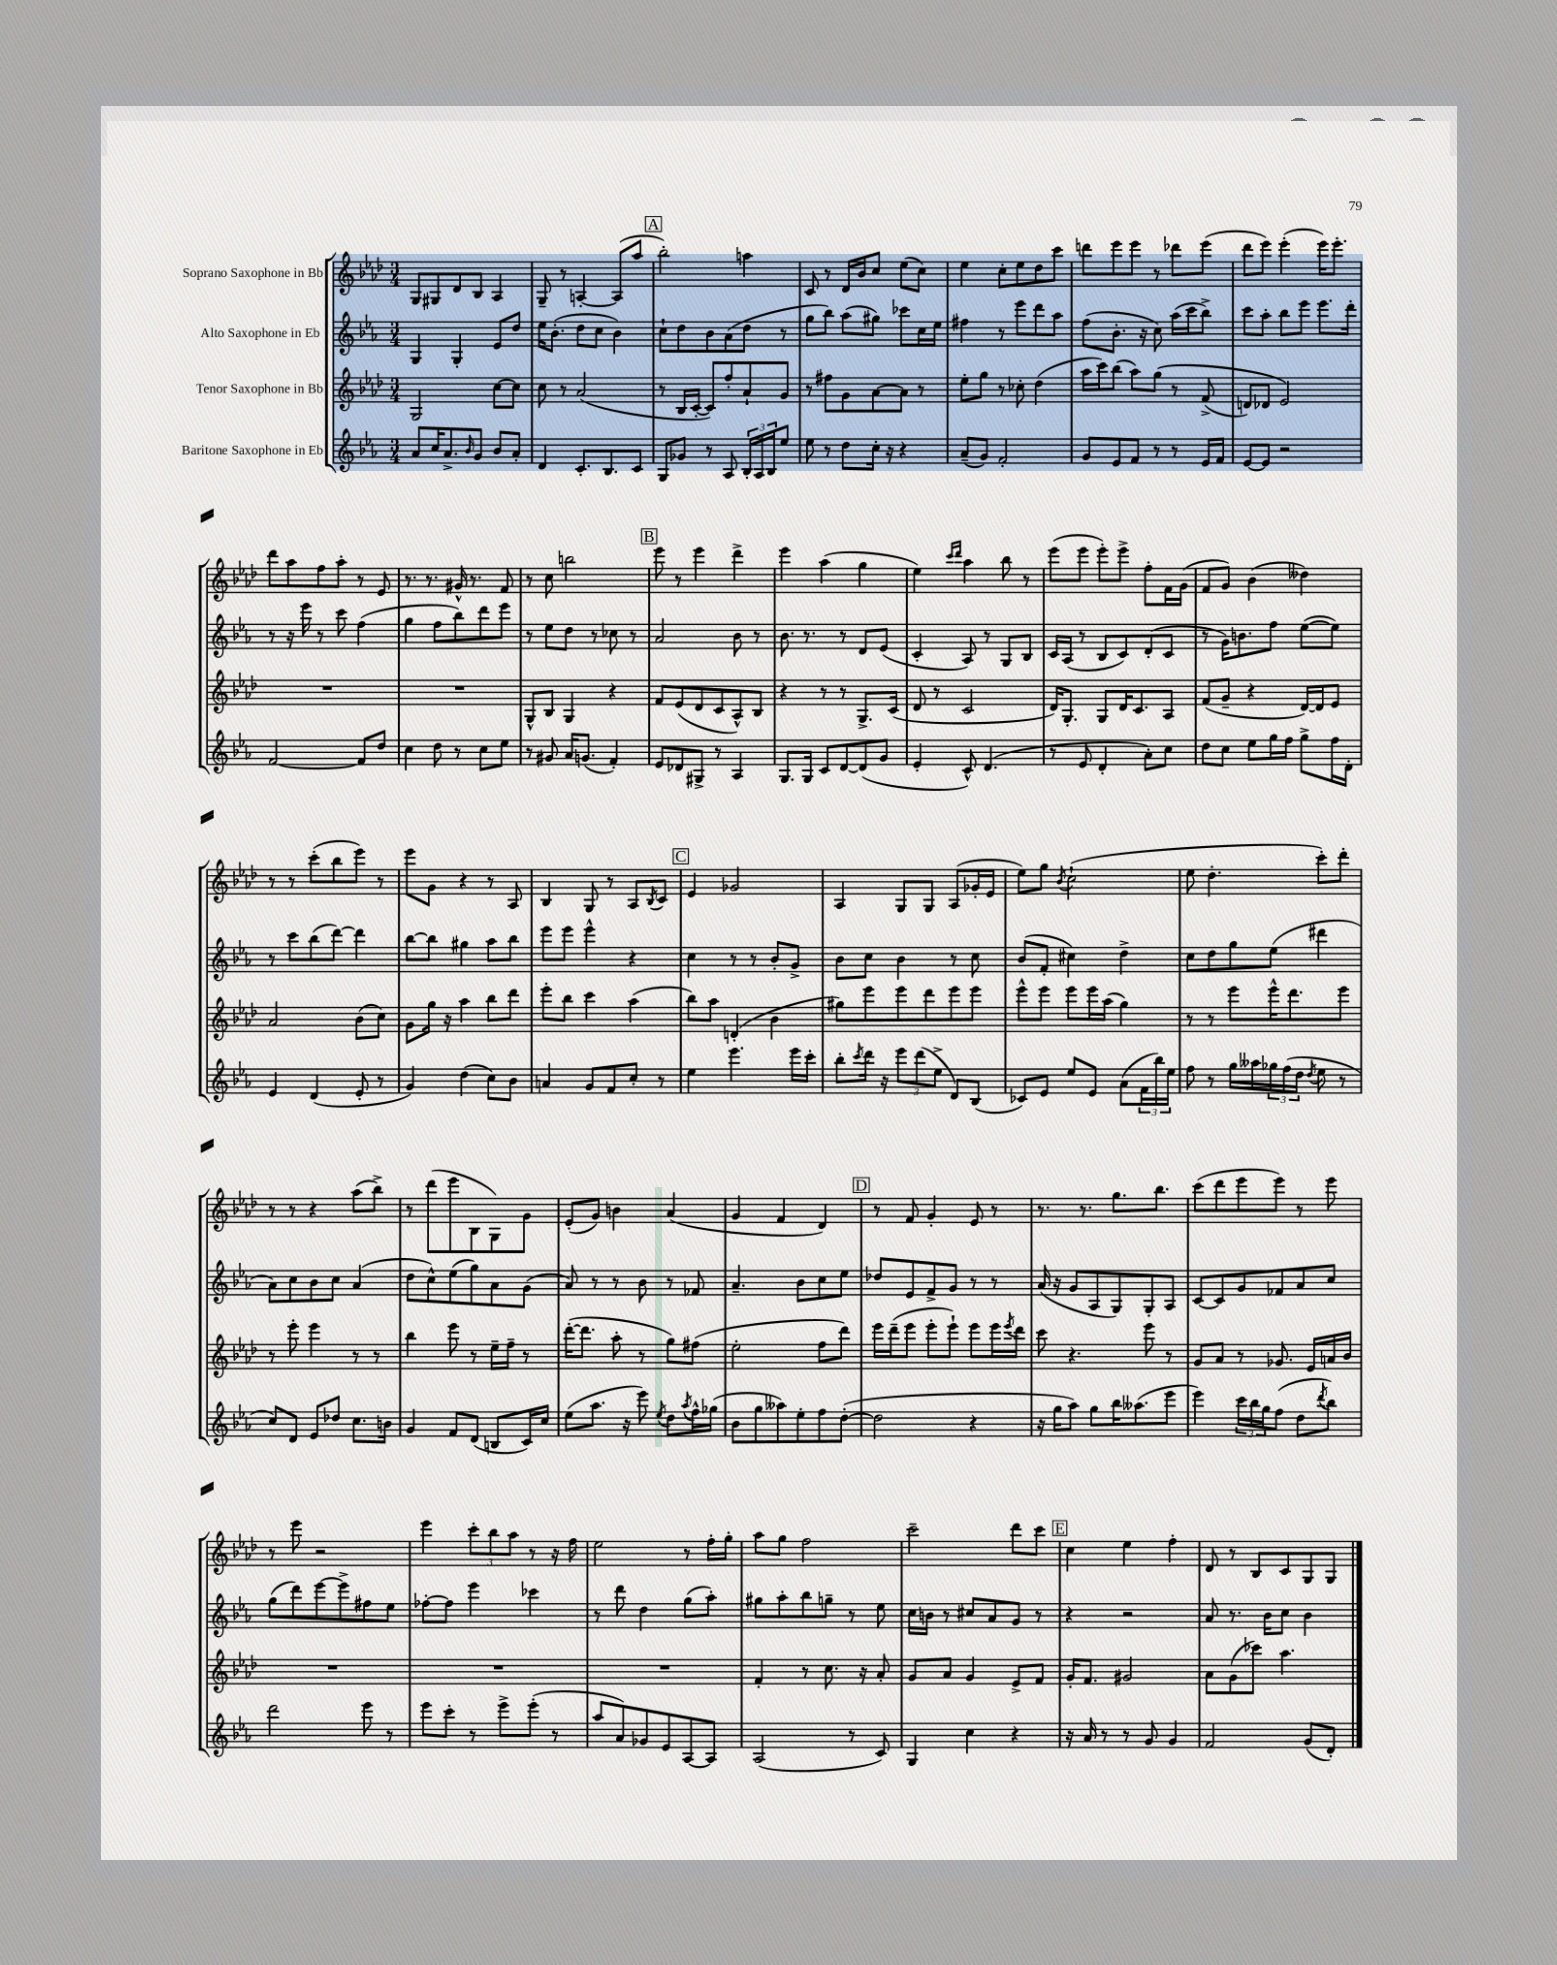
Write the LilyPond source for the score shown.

<<
\new StaffGroup <<
\new Staff = "s0" \with { instrumentName = "Soprano Saxophone in Bb" } {
    \clef treble \key aes \major \numericTimeSignature \time 3/4
    g8 gis8 des'8 bes8 aes4 |
    g8-- r8 a4~-. a8( aes''8 |
    \mark \markup { \box "A" } bes''2-.) a''4 |
    c'8 r8 des'16 bes'16 c''8 ees''8( c''8) |
    ees''4 c''8-. ees''8 des''8 c'''8 |
    d'''8 ees'''8 ees'''8 r8 des'''8 ees'''8( |
    des'''8 ees'''8) ees'''4-.( ees'''16) ees'''8.-. |
    des'''8 aes''8 f''8 aes''8-. r8 ees'8 |
    r8. r8. gis'16-^ r8. f'8 |
    r8 c''8 b''2 |
    \mark \markup { \box "B" } ees'''8 r8 ees'''4 des'''4-> |
    ees'''4 aes''4( g''4 |
    ees''4) \grace { c'''16 des'''16 } aes''4 bes''8 r8 |
    ees'''8( ees'''8 ees'''8-.) ees'''8-> f''8-. f'16 g'16( |
    f'8 g'8) bes'4( deses''4) |
    r8 r8 c'''8-.( bes''8 ees'''8) r8 |
    ees'''8 g'8 r4 r8 aes8 |
    bes4 g8 r8 aes8 \acciaccatura { bes8 } c'8 |
    \mark \markup { \box "C" } ees'4 ges'2 |
    aes4 g8 g8 aes8( ges'16-. ees'16 |
    ees''8) g''8 \acciaccatura { bes'8 } c''2-!( |
    ees''8 des''4.-. c'''8-.) des'''8-. |
    r8 r8 r4 aes''8( bes''8->) |
    r8 des'''8( ees'''8 bes8 g8) g'8 |
    ees'8-.( g'8) b'4 aes'4( |
    g'4 f'4 des'4) |
    \mark \markup { \box "D" } r8 f'8 g'4-. ees'8 r8 |
    r8. r8. g''8. bes''8. |
    c'''8( des'''8 ees'''8 ees'''8) r8 ees'''8 |
    r8 ees'''8 r2 |
    ees'''4 \tuplet 3/2 { c'''8-. bes''8 aes''8 } r8 r16 f''16 |
    ees''2 r8 f''16-. g''16-. |
    aes''8 g''8 f''2 |
    c'''2-- des'''8 c'''8 |
    \mark \markup { \box "E" } c''4 ees''4 f''4-. |
    des'8 r8 bes8 c'8 g8 g8 \bar "|." |
}
\new Staff = "s1" \with { instrumentName = "Alto Saxophone in Eb" } {
    \clef treble \key ees \major \numericTimeSignature \time 3/4
    g4 g4-. ees'8 d''8 |
    ees''16 bes'8.-.( d''8 c''8 bes'4) |
    \mark \markup { \box "A" } c''8-! d''8 bes'8 aes'8( d''8 r8 |
    g''8 bes''8) aes''8( gis''8) ces'''8 c''16 ees''16 |
    fis''4 r8 ees'''8 d'''8 aes''8 |
    f''8( bes'8.-. r16 c''8) aes''16( c'''16 bes''8->) |
    c'''8 aes''8-. bes''8 ees'''8 ees'''8. d'''16-. |
    r8 r16 ees'''16 r8 c'''8 f''4( |
    g''4 f''8 bes''8) d'''8 ees'''8 |
    r8 ees''8 d''8 r8 ces''8 r8 |
    \mark \markup { \box "B" } aes'2 bes'8 r8 |
    bes'8. r8. r8 d'8 ees'8( |
    c'4-. aes8) r8 g8 bes8 |
    c'16 aes16( r8 bes8 c'8) d'8-.( c'8 |
    r8 g'16) b'8. f''8 ees''8~( ees''8) |
    r8 c'''8 bes''8( d'''8~) d'''4 |
    bes''8~ bes''8 gis''4 aes''8 bes''8 |
    ees'''8 ees'''8 ees'''4-^ r4 |
    \mark \markup { \box "C" } c''4 r8 r8 bes'8-. g'8-> |
    bes'8 c''8 bes'4 r8 c''8 |
    bes'8( f'8-. cis''4) d''4-> |
    c''8 d''8 g''8 ees''8( dis'''4 |
    aes'8) c''8 bes'8 c''8 aes'4( |
    d''8 c''8-^) ees''8( g''8) aes'8 g'8( |
    aes'8) r8 r8 bes'8 r8 fes'8 |
    aes'4.-- bes'8 c''8 ees''8 |
    \mark \markup { \box "D" } des''8 ees'8 f'8-> g'8 r8 r8 |
    aes'16( r16 g'8 aes8 g8) g8-. aes8 |
    c'8~ c'8 g'8 fes'8 aes'8 c''8 |
    g''8( d'''8) ees'''8~ ees'''8-> fis''8 ees''8 |
    fes''8~-. fes''8 ees'''4 ces'''4 |
    r8 d'''8 d''4 g''8( aes''8-.) |
    gis''8 aes''8-. bes''8 g''8-- r8 ees''8 |
    c''16 b'16 r8 cis''8 aes'8 g'8 r8 |
    \mark \markup { \box "E" } r4 r2 |
    aes'8 r8. bes'16 c''8 bes'4 \bar "|." |
}
\new Staff = "s2" \with { instrumentName = "Tenor Saxophone in Bb" } {
    \clef treble \key aes \major \numericTimeSignature \time 3/4
    g2 c''8~ c''8 |
    c''8 r8 aes'2( |
    \mark \markup { \box "A" } r8 bes16 c'16~-. c'8) f''8-. aes'8-! g'8 |
    r8 fis''8 g'8 aes'8~ aes'8 r8 |
    ees''8-. g''8 r8 ces''8-. des''4( |
    aes''16 c'''16) bes''8( aes''8) g''8\( r8 f'8->( |
    d'8) des'8 ees'2\) |
    R2. |
    R2. |
    g8-^ bes8 g4 r4 |
    \mark \markup { \box "B" } f'8 ees'8( des'8 c'8 aes8-^) bes8 |
    r4 r8 r8 g8.-> c'16( |
    des'8 r8 c'2 |
    des'16) g8.-. g8 des'16 c'8. aes8 |
    f'8( g'8-- r4 des'16~) des'16 ees'8 |
    aes'2 bes'8( c''8) |
    g'8 g''16 r16 aes''4 bes''8 des'''8 |
    ees'''8-. bes''8 c'''4 aes''4( |
    \mark \markup { \box "C" } bes''8) aes''8 d'4-.( bes'4 |
    gis''8) ees'''8 ees'''8 des'''8 ees'''8 ees'''8 |
    ees'''8-^ ees'''8 ees'''8 ees'''16 aes''16( g''4) |
    r8 r8 ees'''8 ees'''16-^ des'''8. ees'''8 |
    r8 ees'''8-. ees'''4 r8 r8 |
    bes''4 ees'''8 r8 ees''16-- f''16-- r8 |
    des'''16~-.( des'''8. aes''8-. r8 g''8) fis''8( |
    ees''2-. f''8 des'''8) |
    \mark \markup { \box "D" } ees'''16 des'''16--( ees'''8 ees'''8-. ees'''8-!) ees'''8 ees'''16 \acciaccatura { ees'''8 } des'''16 |
    c'''8 r4. ees'''8 r8 |
    g'8 aes'8 r8 ges'8. ees'16 a'16 bes'16 |
    R2. |
    R2. |
    R2. |
    f'4-. r8 c''8. r16 aes'8-. |
    g'8 aes'8 g'4 ees'8-> f'8 |
    \mark \markup { \box "E" } g'16-. f'8. gis'2 |
    aes'8 g'8( ces'''8) aes''4. \bar "|." |
}
\new Staff = "s3" \with { instrumentName = "Baritone Saxophone in Eb" } {
    \clef treble \key ees \major \numericTimeSignature \time 3/4
    aes'8 c''16 aes'8.-> \grace { bes'16 } g'8 bes'8 aes'8-. |
    d'4 c'8.-. bes8. c'8 |
    \mark \markup { \box "A" } g8 ges'8 r8 aes8 \tuplet 3/2 { bes16-. aes16 bes16 } ees''8 |
    ees''8 r8 d''8 c''16-. r16 r4 |
    aes'8--( g'8) f'2-. |
    g'8 ees'8 f'8 r8 r8 ees'16 f'16 |
    ees'8~ ees'8 r2 |
    f'2~ f'8 d''8 |
    c''4 d''8 r8 c''8 ees''8 |
    r8 gis'8 aes'16 g'8.( f'4-.) |
    \mark \markup { \box "B" } ees'8 des'8 gis8-> r8 aes4 |
    g8. g16 c'8 d'8~ d'8( g'8 |
    ees'4-. c'8-^) d'4.( |
    r8 ees'8 d'4-. aes'8-.) c''8 |
    d''8 c''8 ees''8 g''16 f''16 g''8-> f''16 d'16-. |
    ees'4 d'4( ees'8-. r8 |
    g'4) d''4( c''8) bes'8 |
    a'4 g'8 f'8 c''8-. r8 |
    \mark \markup { \box "C" } ees''4 ees'''4. ees'''16 c'''16-. |
    bes''8-. \acciaccatura { c'''8 } d'''16 r16 \tuplet 3/2 { ees'''8 d'''8( ees''8-> } d'8) bes8( |
    ces'8) ees'8 ees''8 ees'8 aes'8( \tuplet 3/2 { f'16 bes''16) ees''16 } |
    f''8 r8 g''16 aeses''16 \tuplet 3/2 { ges''16 f''16( d''16 } \acciaccatura { d''8 } ees''8 r8 |
    c''8) d'8 ees'8 des''8 c''8. b'16 |
    g'4 f'8 d'8( b8 c'16) c''16 |
    ees''8( aes''8. r16 ees'''8) \acciaccatura { ees''8 } d''8 \acciaccatura { aes''8 } f''16-^ ges''16( |
    bes'8 g''8 aeses''8) ees''8-. f''8 d''8~-.( |
    \mark \markup { \box "D" } d''2 r4 |
    r16 g''16 aes''8) g''8 bes''16 aeses''8.( ees'''8 |
    ees'''4) \tuplet 3/2 { c'''16 bes''16 g''16 } f''8( d''8 \acciaccatura { d'''8 } bes''8) |
    d'''2 ees'''8 r8 |
    ees'''8 c'''8-. r8 ees'''8-> ees'''8-.( r8 |
    aes''8 aes'8) ges'8 ees'8 aes8~ aes8 |
    aes2( r8 c'8) |
    g4 c''4 r4 |
    \mark \markup { \box "E" } r16 aes'16 r8 r8 g'8 g'4 |
    f'2 g'8( d'8-.) \bar "|." |
}
>>
>>
\layout { \context { \Score \remove "Bar_number_engraver" } }
